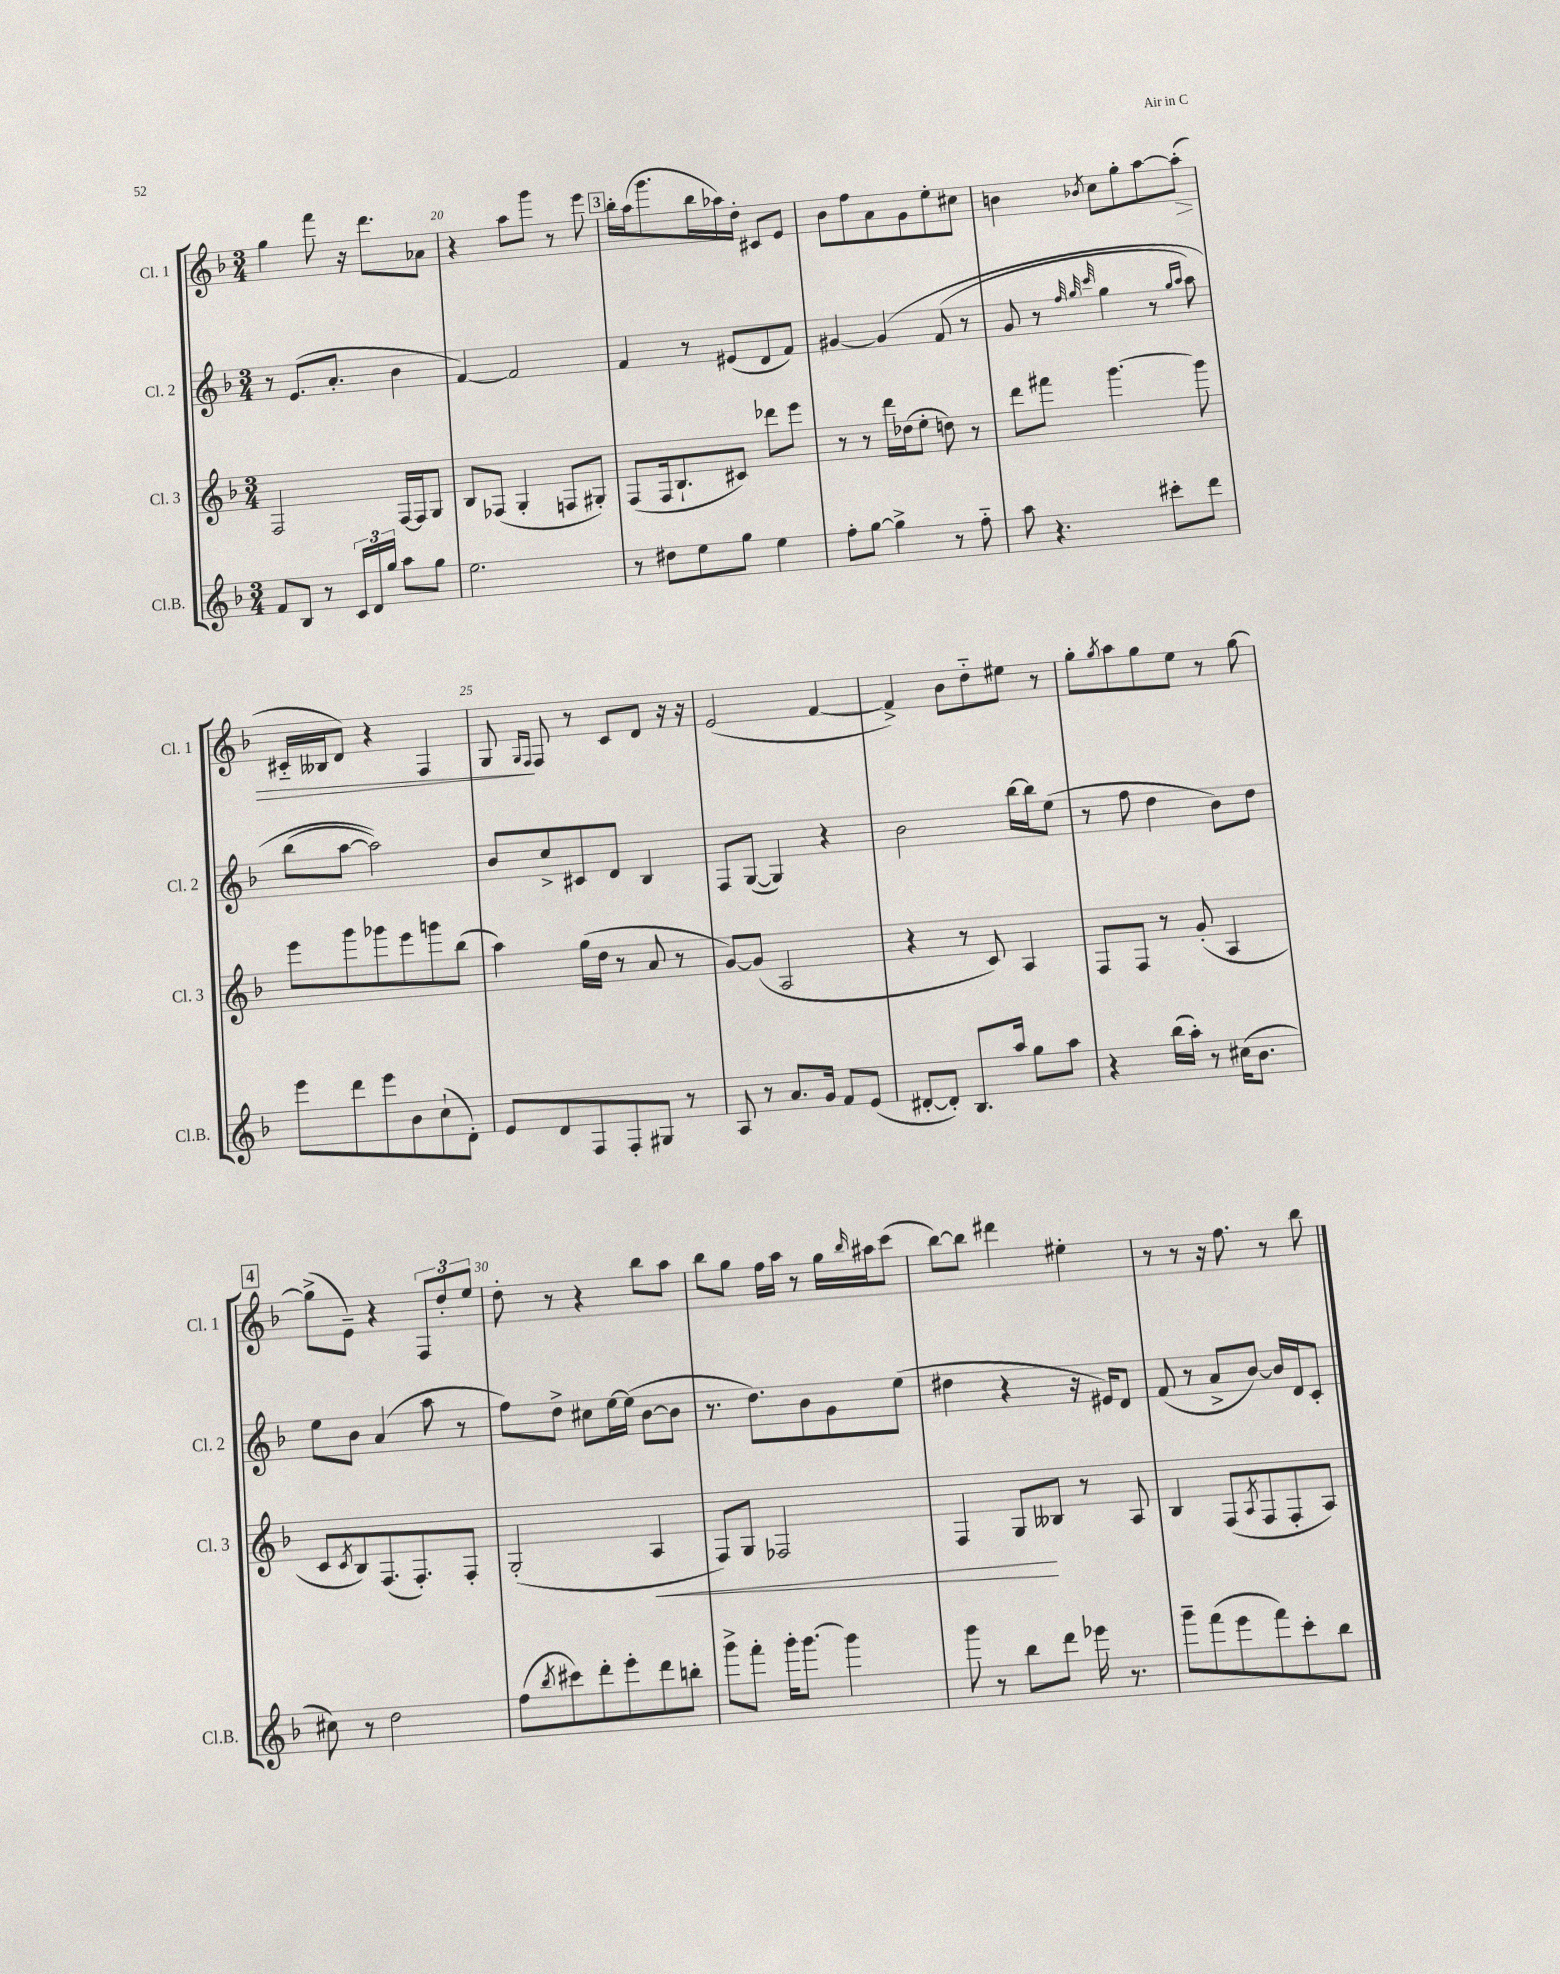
<<
\new StaffGroup <<
\new Staff = "s0" \with { instrumentName = "Cl. 1" shortInstrumentName = "Cl. 1" } {
    \clef treble \key f \major \numericTimeSignature \time 3/4
    g''4 f'''8 r16 d'''8. aes'8 |
    r4 a''8 g'''8 r8 e'''8 |
    \mark \markup { \box "3" } bes''16-. a''16( g'''8. bes''16 aes''16) d''16-. cis'8 e'8 |
    bes'8 f''8 a'8 g'8 e''8-. cis''8 |
    b'4 \acciaccatura { bes'8 } c''8 g''8-. a''8~ a''8-.\>( |
    cis'16-_ beses16 d'8) r4 f4 |
    g8\! \grace { g16 f16 } f8 r8 c'8 d'8 r16 r16 |
    e'2( f'4~ |
    f'4->) bes'8 d''8-_ eis''8 r8 |
    g''8-. \acciaccatura { g''8 } a''8 g''8 e''8 r8 g''8~ |
    \mark \markup { \box "4" } g''8->( e'8--) r4 \tuplet 3/2 { f8 d''8-. e''8 } |
    d''8-. r8 r4 bes''8 a''8 |
    bes''8 g''8 f''16 a''16 r8 g''16 \grace { bes''16 } ais''16 c'''8( |
    bes''8~) bes''8 dis'''4 eis''4-. |
    r8 r8 r16 f''8. r8 bes''8 \bar "|." |
}
\new Staff = "s1" \with { instrumentName = "Cl. 2" shortInstrumentName = "Cl. 2" } {
    \clef treble \key f \major \numericTimeSignature \time 3/4
    r8 e'8.( a'8.-. bes'4 |
    f'4~) f'2 |
    \mark \markup { \box "3" } f'4 r8 eis'8( d'8 f'8) |
    gis'4~ gis'4\( f'8( r8 |
    g'8 r8 \grace { f''32 g''32 c'''32 } g''4 r8 \grace { g''16 a''16 } a''8) |
    bes''8( a''8~ a''2)\) |
    bes'8 c''8-> cis'8 d'8 bes4 |
    f8 g8~( g4) r4 |
    bes'2 bes''16~ bes''16 e''8( |
    r8 f''8 d''4 bes'8) d''8 |
    \mark \markup { \box "4" } e''8 bes'8 a'4( a''8 r8 |
    f''8) d''8-> cis''8 e''16~ e''16( bes'8~ bes'8 |
    r8. d''8.) bes'8 g'8 e''8( |
    dis''4 r4 r16 eis'16) d'8 |
    f'8( r8 a'8-> bes'8~) bes'16 d'16 c'8-. \bar "|." |
}
\new Staff = "s2" \with { instrumentName = "Cl. 3" shortInstrumentName = "Cl. 3" } {
    \clef treble \key f \major \numericTimeSignature \time 3/4
    f2 f16~ f16 g8 |
    bes8 fes8( g4-. f8 gis8-.) |
    \mark \markup { \box "3" } f8( f16 bes8.-! cis'8) des'''8 e'''8 |
    r8 r8 d'''16 des''16( e''8-. d''8) r8 |
    d'''8 fis'''8 g'''4.~ g'''8 |
    e'''8 g'''8 ges'''8 e'''8 g'''8 bes''8( |
    a''4) g''16( d''16 r8 a'8 r8 |
    g'8~) g'8( a2 |
    r4 r8 c'8) a4 |
    f8 f8 r8 g'8-.( a4 |
    \mark \markup { \box "4" } c'8 \acciaccatura { c'8 } bes8) f8.( f8.-.) f8-. |
    g2-.( a4\< |
    f8) g8 fes2 |
    f4 g8\! beses8 r8 a8 |
    bes4 f8( \acciaccatura { a8 } f8 f8-. a8) \bar "|." |
}
\new Staff = "s3" \with { instrumentName = "Cl.B." shortInstrumentName = "Cl.B." } {
    \clef treble \key f \major \numericTimeSignature \time 3/4
    f'8 bes8 r8 \tuplet 3/2 { c'16 d'16 g''16 } a''8 g''8 |
    e''2. |
    \mark \markup { \box "3" } r8 dis''8 e''8 g''8 e''4 |
    f''8-. g''8~ g''4-> r8 f''8-_ |
    a''8 r4. cis'''8-. d'''8 |
    e'''8 d'''8 e'''8 bes'8 c''8-!( d'8-.) |
    e'8 d'8 f8 f8-. gis8 r8 |
    a8 r8 a'8. g'16 f'8 e'8( |
    dis'8~-. dis'8-.) bes8. a''16 g''8 a''8 |
    r4 bes''16( a''16-.) r8 cis''16( bes'8. |
    \mark \markup { \box "4" } cis''8) r8 d''2 |
    f''8( \acciaccatura { bes''8 } cis'''8) d'''8-. e'''8-. d'''8 b''8-. |
    g'''8-> f'''8-. g'''16-. g'''8.~ g'''4 |
    g'''8 r8 bes''8 d'''8 ees'''16 r8. |
    g'''8-- f'''8( e'''8 f'''8) c'''8-. bes''8 \bar "|." |
}
>>
>>
\layout { \context { \Score currentBarNumber = #19 \override BarNumber.break-visibility = ##(#f #t #t) barNumberVisibility = #(every-nth-bar-number-visible 5) } }
